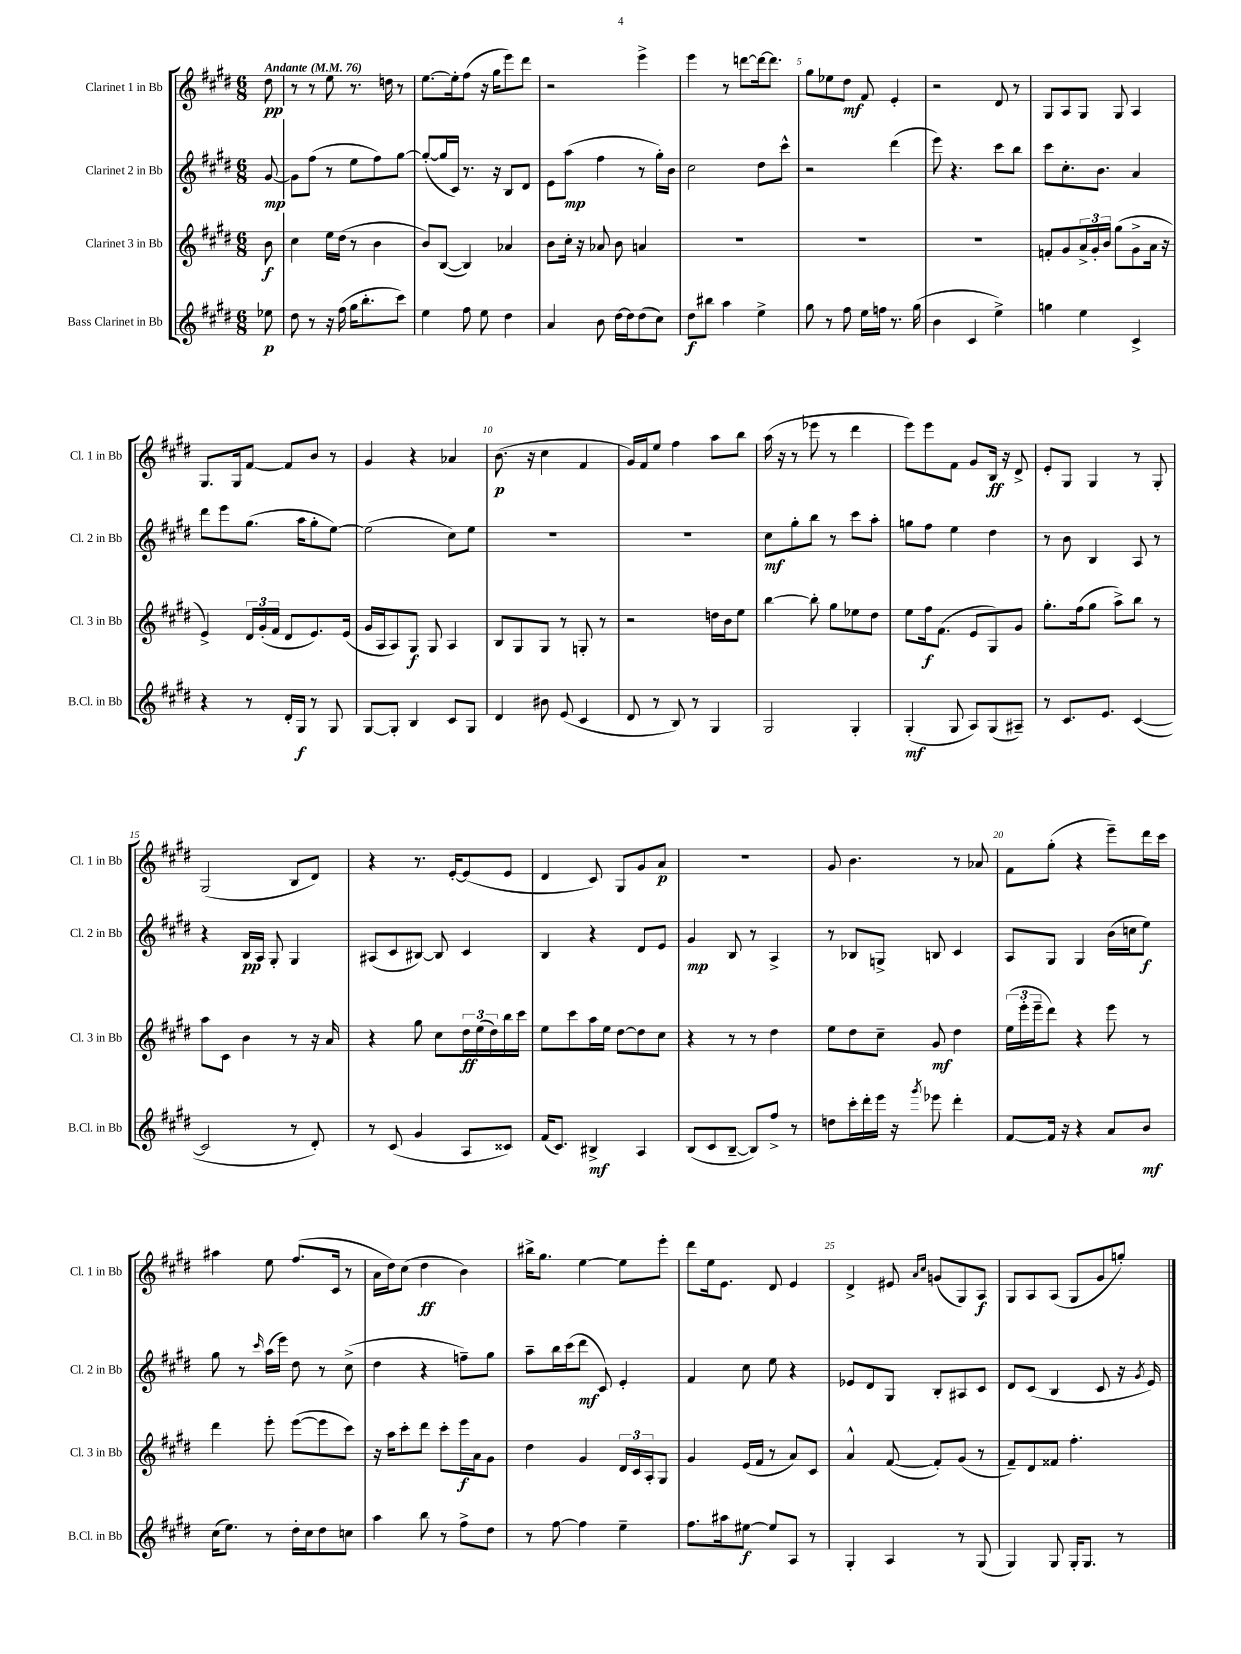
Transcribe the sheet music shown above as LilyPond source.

<<
\new StaffGroup <<
\new Staff = "s0" \with { instrumentName = "Clarinet 1 in Bb" shortInstrumentName = "Cl. 1 in Bb" } {
    \clef treble \key e \major \numericTimeSignature \time 6/8 \partial 8 \tempo "Andante" 4 = 76
    dis''8\pp |
    r8 r8 e''8 r8. d''16 r8 |
    e''8.~ e''16-. fis''8( r16 gis''16 e'''8) dis'''8 |
    r2 e'''4-> |
    e'''4 r8 d'''8~ d'''16~ d'''8. |
    gis''8 ees''8 dis''8\mf fis'8 e'4-. |
    r2 dis'8 r8 |
    gis8 a8 gis8 gis8 a4 |
    gis8. gis16 fis'8~ fis'8 b'8 r8 |
    gis'4 r4 aes'4 |
    b'8.\p( r16 cis''4 fis'4 |
    gis'16) fis'16 e''8 fis''4 a''8 b''8 |
    a''16( r16 r8 ees'''8 r8 dis'''4 |
    e'''8) e'''8 fis'8 gis'8 b16\ff r16 dis'8-> |
    e'8-. gis8 gis4 r8 gis8-. |
    gis2( b8 dis'8) |
    r4 r8. e'16~-. e'8( e'8 |
    dis'4 cis'8) gis8 gis'8 a'8\p |
    R2. |
    gis'8 b'4. r8 aes'8 |
    fis'8 gis''8-.( r4 e'''8--) dis'''16 cis'''16 |
    ais''4 e''8 fis''8.( cis'16 r8 |
    a'16 dis''16) cis''8( dis''4\ff b'4) |
    bis''16-> gis''8. e''4~ e''8 e'''8-. |
    dis'''8 e''16 e'8. dis'8 e'4 |
    dis'4-> eis'8 \grace { a'16 cis''16 } g'8( gis8) a8\f |
    gis8 a8 a8( gis8 gis'8 g''8-.) \bar "|." |
}
\new Staff = "s1" \with { instrumentName = "Clarinet 2 in Bb" shortInstrumentName = "Cl. 2 in Bb" } {
    \clef treble \key e \major \numericTimeSignature \time 6/8 \partial 8
    gis'8~\mp |
    gis'8 fis''8( r8 e''8 fis''8) gis''8~ |
    gis''8~-.( gis''16 cis'16) r8. r16 b8 dis'8 |
    e'8 a''8\mp( fis''4 r8 gis''16-.) b'16 |
    cis''2 dis''8 cis'''8-^ |
    r2 dis'''4( |
    e'''8) r4. cis'''8 b''8 |
    cis'''8 cis''8.-. b'8. a'4 |
    dis'''8 e'''8 gis''8.( a''16 gis''8-. e''8~) |
    e''2( cis''8) e''8 |
    R2. |
    R2. |
    cis''8\mf gis''8-. b''8 r8 cis'''8 a''8-. |
    g''8 fis''8 e''4 dis''4 |
    r8 b'8 b4 a8 r8 |
    r4 b16\pp a16 gis8-. gis4 |
    ais8( cis'8 bis8~) bis8 cis'4 |
    b4 r4 dis'8 e'8 |
    gis'4\mp b8 r8 a4-> |
    r8 bes8 g8-> b8 cis'4 |
    a8 gis8 gis4 b'16( c''16 e''8\f) |
    gis''8 r8 \grace { cis'''16 } a''16( e'''16) dis''8 r8 cis''8->( |
    dis''4 r4 f''8--) gis''8 |
    a''8-- b''16 cis'''16( dis'''8\mf cis'8) e'4-. |
    fis'4 cis''8 e''8 r4 |
    ees'8 dis'8 gis8 b8-. ais8 cis'8 |
    dis'8 cis'8( b4 cis'8 r16 \acciaccatura { gis'8 } e'16) \bar "|." |
}
\new Staff = "s2" \with { instrumentName = "Clarinet 3 in Bb" shortInstrumentName = "Cl. 3 in Bb" } {
    \clef treble \key e \major \numericTimeSignature \time 6/8 \partial 8
    b'8\f |
    cis''4 e''16 dis''16( r8 b'4 |
    b'8) b8~( b4) aes'4 |
    b'8 cis''16-. r16 aes'8 b'8 a'4 |
    R2. |
    R2. |
    R2. |
    f'8-. gis'8 \tuplet 3/2 { a'16-> gis'16-. b'16 } gis''8( gis'8-> a'16 r16 |
    e'4->) \tuplet 3/2 { dis'16 gis'16-.( fis'16 } dis'8 e'8.) e'16( |
    gis'16 a16 a8) gis8\f gis8 a4 |
    b8 gis8 gis8 r8 g8-. r8 |
    r2 d''16 b'16 e''8 |
    b''4~ b''8-. gis''8 ees''8 dis''8 |
    e''8 fis''16\f fis'8.( e'8 gis8) gis'8 |
    gis''8.-. fis''16( gis''8 a''8->) b''8 r8 |
    a''8 cis'8 b'4 r8 r16 a'16 |
    r4 gis''8 cis''8 \tuplet 3/2 { dis''16\ff e''16( dis''16) } b''16 cis'''16 |
    e''8 cis'''8 a''16 e''16 dis''8~ dis''8 cis''8 |
    r4 r8 r8 dis''4 |
    e''8 dis''8 cis''8-- gis'8\mf dis''4 |
    \tuplet 3/2 { e''16( e'''16-. e'''16-- } dis'''8) r4 e'''8 r8 |
    dis'''4 e'''8-. e'''8~( e'''8 cis'''8) |
    r16 a''16 cis'''8-. dis'''8 cis'''8-. e'''16\f a'16 gis'8 |
    dis''4 gis'4 \tuplet 3/2 { dis'16 cis'16 a16-. } gis8 |
    gis'4 e'16( fis'16 r8 a'8) cis'8 |
    a'4-^ fis'8~( fis'8-.) gis'8( r8 |
    fis'8--) dis'8 fisis'8 fis''4.-. \bar "|." |
}
\new Staff = "s3" \with { instrumentName = "Bass Clarinet in Bb" shortInstrumentName = "B.Cl. in Bb" } {
    \clef treble \key e \major \numericTimeSignature \time 6/8 \partial 8
    ees''8\p |
    dis''8 r8 r16 fis''16( gis''16 b''8.-. cis'''8) |
    e''4 fis''8 e''8 dis''4 |
    a'4 b'8 dis''16~ dis''16 dis''8( cis''8) |
    dis''8\f bis''8 a''4 e''4-> |
    gis''8 r8 fis''8 e''16 f''16 r8. gis''16( |
    b'4 cis'4 e''4->) |
    g''4 e''4 cis'4-> |
    r4 r8 dis'16-. gis16\f r8 gis8 |
    gis8~ gis8-. b4 cis'8 gis8 |
    dis'4 bis'8 e'8( cis'4 |
    dis'8 r8 b8) r8 gis4 |
    gis2 gis4-. |
    gis4-.\mf( gis8 a8) gis8( ais8--) |
    r8 cis'8. e'8. cis'4~( |
    cis'2 r8 dis'8-.) |
    r8 cis'8( gis'4 a8 cisis'8) |
    fis'16( cis'8.) bis4->\mf a4 |
    b8( cis'8 b8~-- b8) fis''8-> r8 |
    d''8 cis'''16-. dis'''16-. e'''16 r16 \acciaccatura { gis'''8 } ees'''8 dis'''4-. |
    fis'8~ fis'16 r16 r4 a'8 b'8\mf |
    cis''16( e''8.) r8 dis''16-. cis''16 dis''8 c''8 |
    a''4 b''8 r8 fis''8-> dis''8 |
    r8 fis''8~ fis''4 e''4-- |
    fis''8. ais''16 eis''8~\f eis''8 a8 r8 |
    gis4-. a4 r8 gis8( |
    gis4) gis8 gis16-. gis8. r8 \bar "|." |
}
>>
>>
\layout { \context { \Score \override BarNumber.break-visibility = ##(#f #t #t) barNumberVisibility = #(every-nth-bar-number-visible 5) } }
